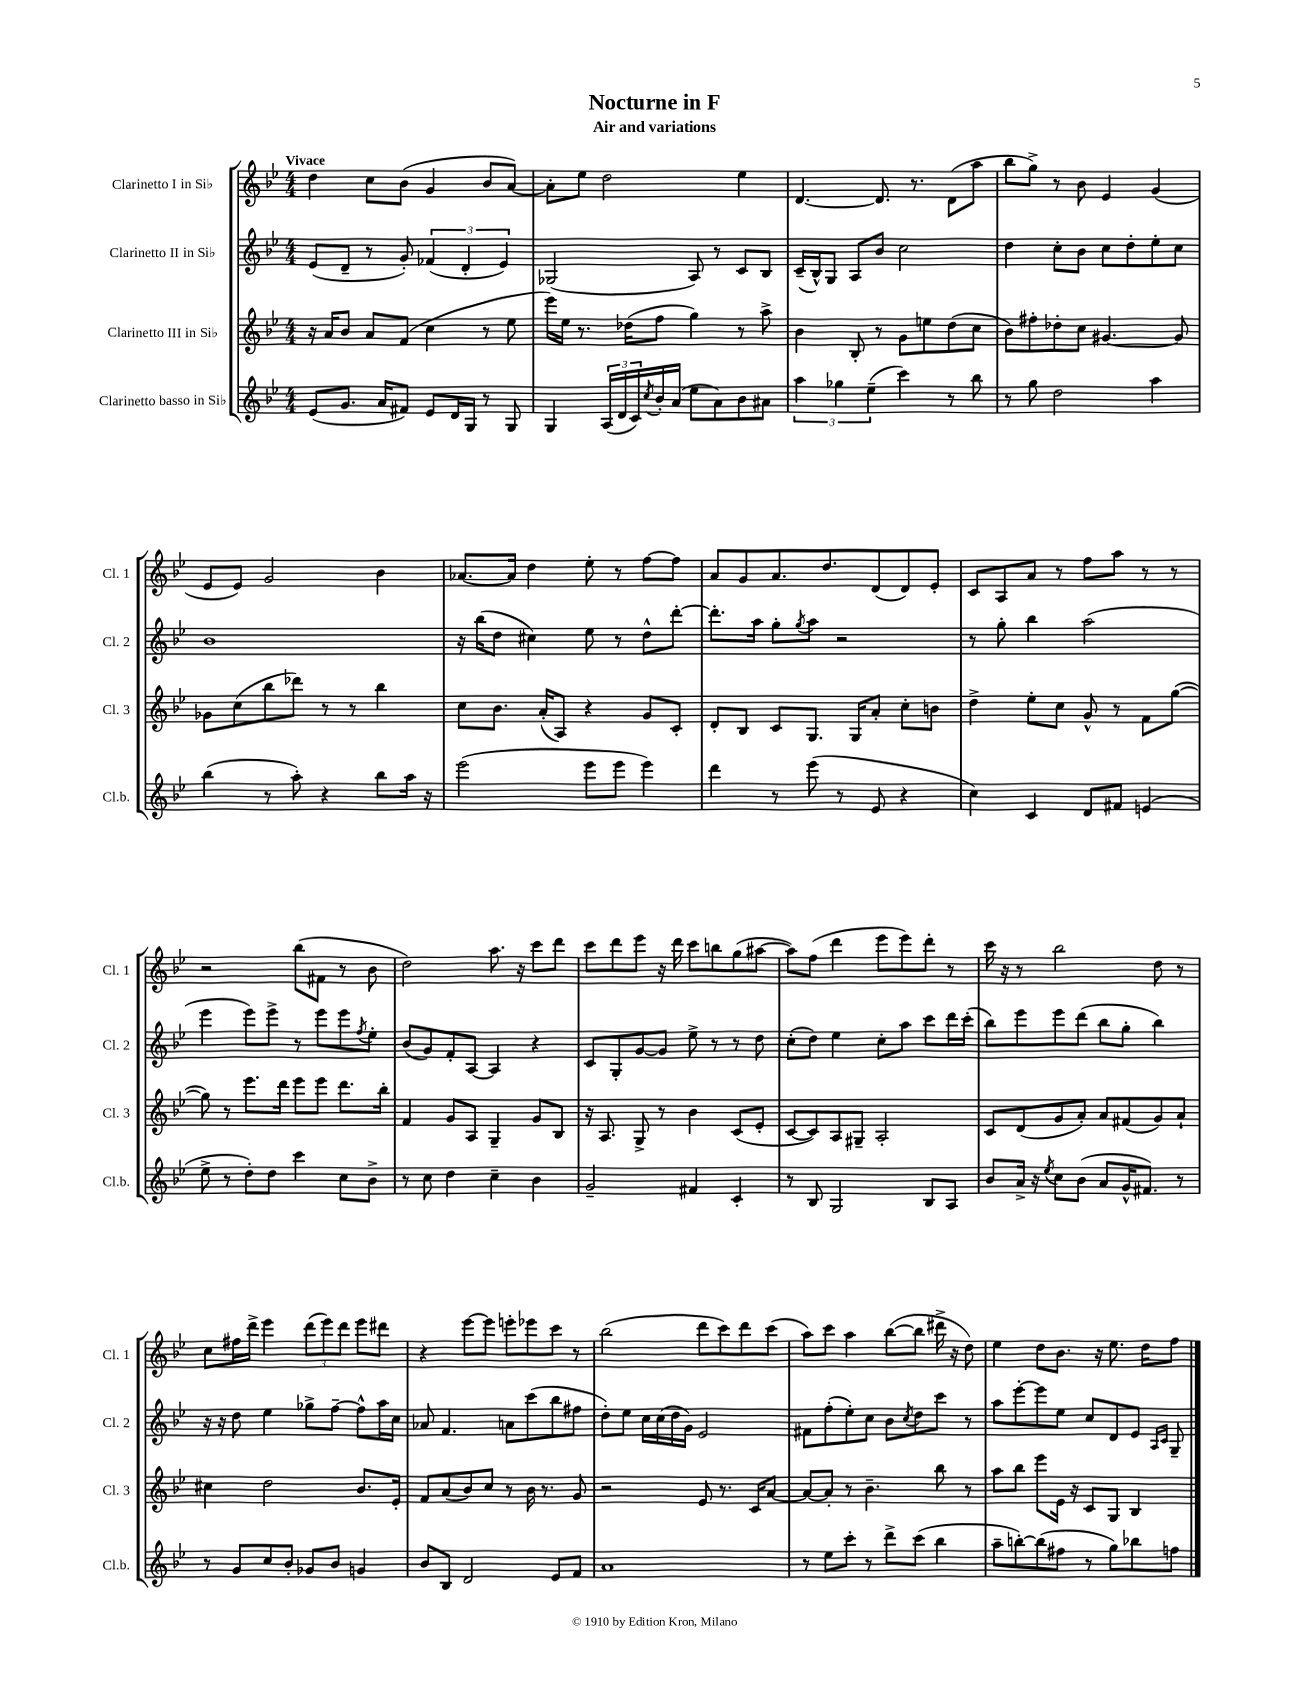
\header { title = "Nocturne in F" subtitle = "Air and variations" }
<<
\new StaffGroup <<
\new Staff = "s0" \with { instrumentName = "Clarinetto I in Sib" shortInstrumentName = "Cl. 1" } {
    \clef treble \key bes \major \numericTimeSignature \time 4/4 \tempo "Vivace"
    d''4 c''8 bes'8( g'4 bes'8 a'8~) |
    a'8-. ees''8 d''2 ees''4 |
    d'4.~ d'8. r8. d'8( a''8 |
    bes''8 g''8->) r8 bes'8 ees'4 g'4( |
    ees'8 ees'8) g'2 bes'4 |
    aes'8.~ aes'16 d''4 ees''8-. r8 f''8~ f''8 |
    a'8 g'8 a'8. d''8. d'8( d'8) ees'8-. |
    c'8 a8 a'8 r8 f''8 a''8 r8 r8 |
    r2 bes''8( fis'8 r8 bes'8 |
    d''2) a''8. r16 c'''8 d'''8 |
    c'''8 d'''8 ees'''8 r16 d'''16 c'''8 b''8 g''8( ais''8~ |
    ais''8) f''8( d'''4 ees'''8 ees'''8) d'''8-. r8 |
    c'''16 r16 r8 bes''2 d''8 r8 |
    c''8 fis''16 d'''16-> ees'''4 \tuplet 3/2 { d'''8( ees'''8) d'''8 } ees'''8 dis'''8 |
    r4 ees'''8~ ees'''8 e'''8-. ees'''8 c'''8 r8 |
    bes''2( d'''8 c'''8) d'''8 c'''8( |
    a''8) c'''8 a''4 bes''8~( bes''8 dis'''16-> r16 d''8) |
    ees''4 d''8 bes'8. r16 ees''8. d''16 f''8 \bar "|." |
}
\new Staff = "s1" \with { instrumentName = "Clarinetto II in Sib" shortInstrumentName = "Cl. 2" } {
    \clef treble \key bes \major \numericTimeSignature \time 4/4
    ees'8( d'8-- r8 g'8-.) \tuplet 3/2 { fes'4( d'4-. ees'4) } |
    ges2( a8) r8 c'8 bes8 |
    c'16--( bes16-^) g8 a8 bes'8 c''2 |
    d''4 c''8-. bes'8 c''8 d''8-. ees''8-. c''8 |
    bes'1 |
    r16 bes''16( d''8 cis''4) ees''8 r8 d''8-^ d'''8~-. |
    d'''8.-. a''16 g''8-. \acciaccatura { g''8 } a''8 r2 |
    r8 g''8-. bes''4 a''2( |
    ees'''4 ees'''8) ees'''8-> r8 ees'''8 ees'''8 \acciaccatura { f''8 } ees''8-. |
    bes'8( g'8) f'8-. a8~ a4 r4 |
    c'8 g8-. g'8~ g'8 ees''8-> r8 r8 d''8 |
    c''8-.( d''8) ees''4 c''8-. a''8 c'''8 d'''16 c'''16-.( |
    bes''8) ees'''8 ees'''8 d'''8( bes''8 g''8-. bes''4) |
    r16 r16 d''8 ees''4 ges''8-> f''8~-- f''8-^ a''16 c''16 |
    aes'8 f'4. a'8 c'''8( bes''8 fis''8 |
    d''8-.) ees''8 c''16 c''16( d''16 g'16) ees'2 |
    fis'8 f''8-.( ees''8-.) c''8 bes'8 \acciaccatura { c''8 } d''8 c'''8 r8 |
    a''8 ees'''8~-. ees'''8 ees''8 c''8 d'8 ees'8 \grace { a16 c'16 } g8-- \bar "|." |
}
\new Staff = "s2" \with { instrumentName = "Clarinetto III in Sib" shortInstrumentName = "Cl. 3" } {
    \clef treble \key bes \major \numericTimeSignature \time 4/4
    r16 a'16 bes'8 a'8 f'8( c''4 r8 ees''8 |
    ees'''16) ees''16 r8. des''16( f''8 g''4) r8 a''8-> |
    bes'4 bes8-. r8 g'8 e''8 d''8( c''8 |
    bes'8) fis''8-. des''8-. c''8 gis'4.~ gis'8 |
    ges'8 c''8( bes''8 des'''8) r8 r8 bes''4 |
    c''8 bes'8. a'16-.( a8) r4 g'8 c'8-. |
    d'8-. bes8 c'8 g8. g16 a'8-. c''8-. b'8 |
    d''4-> ees''8-. c''8 g'8-^ r8 f'8 g''8~( |
    g''8) r8 ees'''8. d'''16 ees'''8 ees'''8 d'''8. bes''16-. |
    f'4 g'8 a8 g4-- g'8 bes8 |
    r16 a8. g8-> r8 bes'4 c'8( ees'8-. |
    c'8~ c'8) a8 gis8-- a2-. |
    c'8 d'8( g'8 a'8-.) a'8 fis'8( g'8) a'8-! |
    cis''4 d''2 bes'8. ees'16-. |
    f'8 a'8( bes'8) c''8 r8 bes'16 r8. g'8 |
    r2 ees'8 r8. c'16 a'8~ |
    a'8~ a'8-. r8 bes'4.-- bes''8 r8 |
    a''8 bes''8 ees'''8 ees'16 r16 c'8 g8 bes4 \bar "|." |
}
\new Staff = "s3" \with { instrumentName = "Clarinetto basso in Sib" shortInstrumentName = "Cl.b." } {
    \clef treble \key bes \major \numericTimeSignature \time 4/4
    ees'8( g'8. a'16 fis'8) ees'8 d'16 g16 r8 g8 |
    g4 \tuplet 3/2 { a16( d'16 c'16) } \acciaccatura { c''8 } bes'16-. a'16( ees''8 a'8) bes'8 ais'8 |
    \tuplet 3/2 { a''4 ges''4 ees''4--( } c'''4) r8 bes''8 |
    r8 g''8 d''2 a''4 |
    bes''4( r8 a''8-.) r4 bes''8 a''16 r16 |
    ees'''2( ees'''8 ees'''8 ees'''4) |
    d'''4 r8 ees'''8( r8 ees'8 r4 |
    c''4) c'4 d'8 fis'8 e'4( |
    ees''8-> r8 d''8-.) d''8 c'''4 c''8 bes'8-> |
    r8 c''8 d''4 c''4-- bes'4 |
    g'2-- fis'4 c'4-. |
    r8 bes8 g2 bes8 a8 |
    bes'8 a'16-> r16 \acciaccatura { ees''8 } c''8 bes'8( a'8 g'16-^ fis'8.) r8 |
    r8 g'8 c''8 bes'8-. ges'8 bes'8 g'4 |
    bes'8 bes8 d'2 ees'8 f'8 |
    a'1 |
    r8 ees''8 c'''8-. r8 d'''8-> c'''8( bes''4 |
    a''8-- b''8~-.) b''8( fis''8 r8 g''8) bes''8 f''8 \bar "|." |
}
>>
>>
\layout { \context { \Score \remove "Bar_number_engraver" } }
